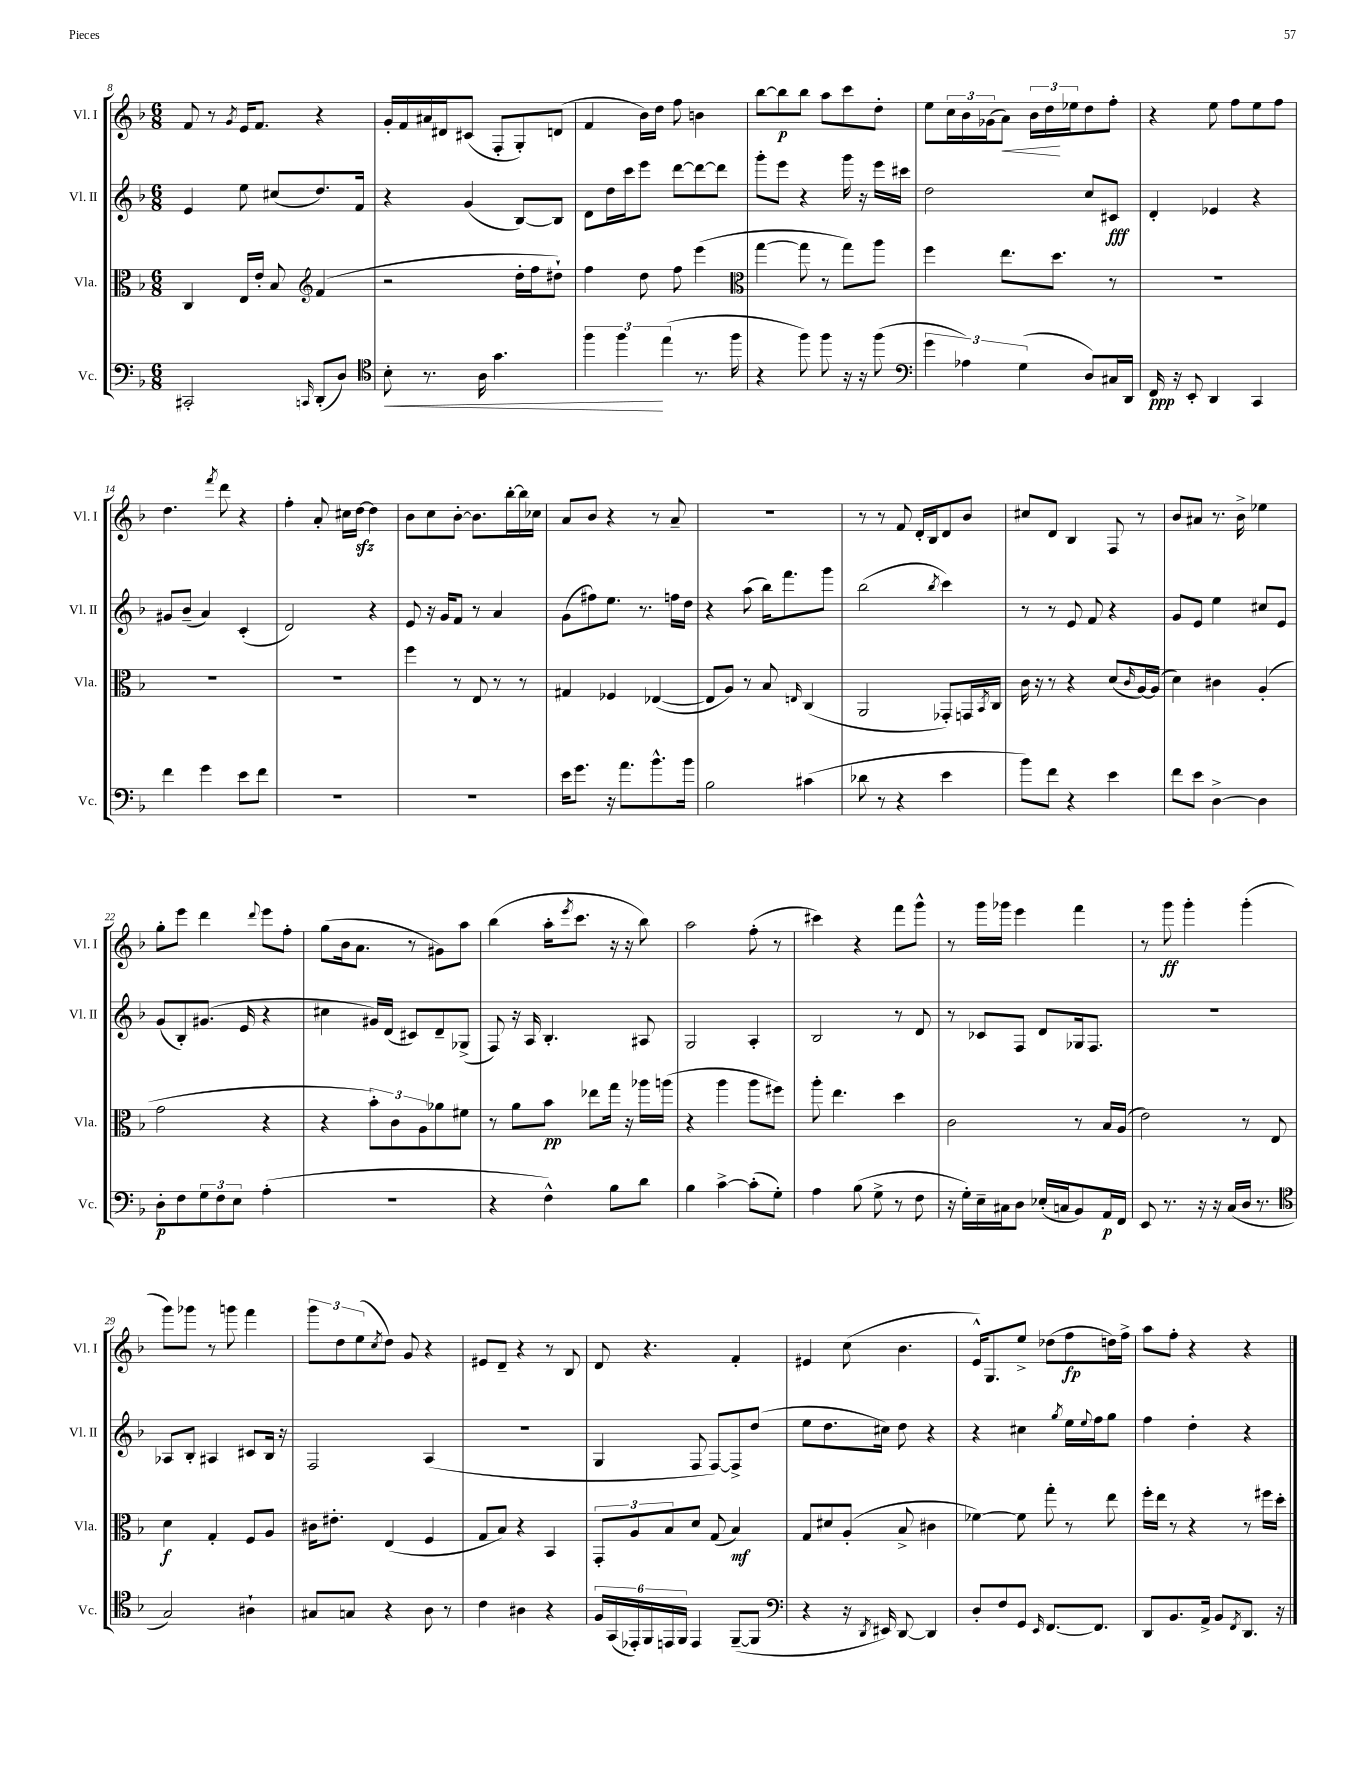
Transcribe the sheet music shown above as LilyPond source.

<<
\new StaffGroup <<
\new Staff = "s0" \with { instrumentName = "Vl. I" shortInstrumentName = "Vl. I" } {
    \clef treble \key f \major \numericTimeSignature \time 6/8
    f'8 r8 \acciaccatura { g'8 } e'16 f'8. r4 |
    g'16-. f'16 ais'16 dis'16 cis'8( f8-. g8-.) d'8( |
    f'4 bes'16) d''16 f''8 b'4 |
    bes''8~ bes''8\p bes''8 a''8 c'''8 d''8-. |
    e''8 \tuplet 3/2 { c''16 bes'16 ges'16( } a'8\<) \tuplet 3/2 { bes'16 d''16\! ees''16 } d''8 f''8-. |
    r4 e''8 f''8 e''8 f''8 |
    d''4. \acciaccatura { f'''8 } d'''8 r4 |
    f''4-. a'8-. cis''16 d''16~\sfz d''4 |
    bes'8 c''8 bes'8~-. bes'8. bes''16~-. bes''16 ces''16 |
    a'8 bes'8 r4 r8 a'8-- |
    R2. |
    r8 r8 f'8 d'16-. bes16 d'8 bes'8 |
    cis''8 d'8 bes4 f8 r8 |
    bes'8 ais'8 r8. bes'16-> ees''4 |
    g''8-. e'''8 d'''4 \appoggiatura { d'''8 } e'''8 f''8-. |
    g''8( bes'16 a'8. r8 gis'8) a''8 |
    bes''4( a''16-. \acciaccatura { e'''8 } c'''8. r16 r16 bes''8) |
    a''2 f''8-.( r8 |
    cis'''4) r4 f'''8 g'''8-^ |
    r8 g'''16 ges'''16 e'''4 f'''4 |
    r8 g'''8\ff g'''4-. g'''4-.( |
    g'''8) ges'''8 r8 g'''8 f'''4 |
    \tuplet 3/2 { g'''8 d''8 e''8( } \acciaccatura { c''8 } d''8) g'8 r4 |
    eis'8 d'8-- r4 r8 bes8 |
    d'8 r4. f'4-. |
    eis'4 c''8( bes'4. |
    e'16-^) g8. e''8-> des''8( f''8\fp d''16) f''16-> |
    a''8 f''8-. r4 r4 \bar "|." |
}
\new Staff = "s1" \with { instrumentName = "Vl. II" shortInstrumentName = "Vl. II" } {
    \clef treble \key f \major \numericTimeSignature \time 6/8
    e'4 e''8 cis''8( d''8.) f'16 |
    r4 g'4( bes8~) bes8 |
    d'8 d''16 c'''16 e'''8 d'''8~ d'''8~ d'''8 |
    g'''8-. e'''8 r4 g'''16 r16 e'''16 cis'''16 |
    d''2 c''8 cis'8\fff |
    d'4-. ees'4 r4 |
    gis'8 bes'8--( a'4) c'4-.( |
    d'2) r4 |
    e'8 r16 g'16 f'8 r8 a'4 |
    g'8( fis''8) e''8. r8. f''16 d''16 |
    r4 a''8( bes''16) f'''8. g'''8 |
    bes''2( \acciaccatura { bes''8 } c'''4) |
    r8 r8 e'8 f'8 r4 |
    g'8 e'8 e''4 cis''8 e'8 |
    g'8( bes8-.) gis'8.( e'16 r4 |
    cis''4 gis'16) d'16( cis'8) d'8-- ges8->( |
    f8) r16 a16 bes4.-. ais8 |
    g2 a4-. |
    bes2 r8 d'8 |
    r8 ces'8 f8 d'8 ges16 f8. |
    R2. |
    aes8 bes8-. ais4 cis'8 bes16 r16 |
    f2 a4( |
    R2. |
    g4 f8 f8~) f8-> d''8( |
    e''8 d''8. cis''16) d''8 r4 |
    r4 cis''4 \acciaccatura { g''8 } e''16 \appoggiatura { e''8 } f''16 g''8 |
    f''4 d''4-. r4 \bar "|." |
}
\new Staff = "s2" \with { instrumentName = "Vla." shortInstrumentName = "Vla." } {
    \clef alto \key f \major \numericTimeSignature \time 6/8
    c4 e16 e'16-. bes8 \clef treble f'4( |
    r2 d''16-. f''16 dis''8-!) |
    f''4 d''8 f''8 e'''4( |
    \clef alto g''4~ g''8 r8 g''8) a''8 |
    f''4 e''8. d''8. r8 |
    R2. |
    R2. |
    R2. |
    f''4 r8 e8 r8 r8 |
    gis4 fes4 ees4~( |
    ees8 a8) r8 bes8 \grace { e16 } c4( |
    a,2 ges,8-.) g,16 \acciaccatura { bes,8 } c16 |
    c'16 r16 r8 r4 d'8( \grace { c'16 } a16~) a16( |
    d'4) cis'4 a4-.( |
    g'2 r4 |
    r4 \tuplet 3/2 { bes'8-.) c'8 a8 } aes'8 fis'8 |
    r8 a'8 bes'8\pp ees''8 g''16 r16 aes''16 a''16( |
    r4 a''4 a''8 fis''8) |
    a''8-. e''4. d''4 |
    c'2 r8 bes16 a16( |
    e'2) r8 e8 |
    d'4\f g4-. f8 a8 |
    cis'16 eis'8.-. e4( f4 |
    g8 bes8) r4 bes,4 |
    \tuplet 3/2 { g,8-. a8 bes8 } d'8 g8( bes4\mf) |
    g8 dis'8 a8-.( bes8-> cis'4 |
    fes'4~) fes'8 g''8-. r8 e''8 |
    f''16-. e''16 r8 r4 r8 fis''16 d''16-. \bar "|." |
}
\new Staff = "s3" \with { instrumentName = "Vc." shortInstrumentName = "Vc." } {
    \clef bass \key f \major \numericTimeSignature \time 6/8
    cis,2-. \grace { c,16 } d,8-.( d8) |
    \clef tenor bes8-.\< r8. a16 g'4. |
    \tuplet 3/2 { f''4 f''4\! e''4( } r8. f''16 |
    r4 f''8) f''8 r16 r16 f''8( |
    \clef bass \tuplet 3/2 { g'4 aes4) g4( } d8) cis16 d,16 |
    f,16\ppp r16 e,8-. d,4 c,4 |
    f'4 g'4 e'8 f'8 |
    R2. |
    R2. |
    e'16 g'8. r16 a'8. bes'8.-^ bes'16 |
    bes2 cis'4( |
    des'8 r8 r4 e'4 |
    bes'8) f'8 r4 e'4 |
    f'8 e'8 d4~-> d4 |
    d8-.\p f8 \tuplet 3/2 { g8 f8 e8 } a4-.( |
    R2. |
    r4 f4-^) bes8 d'8 |
    bes4 c'4~-> c'8-.( g8-.) |
    a4 bes8( g8-> r8 f8 |
    r16 g16-.) e16-- cis16 d8 ees16-.( c16 bes,8) a,16\p f,16 |
    e,8 r8. r16 r16 c16( d16 r8. |
    \clef tenor g2) ais4-! |
    gis8 g8 r4 a8 r8 |
    c'4 ais4 r4 |
    \tuplet 6/4 { f16 g,16( ees,16-.) f,16 e,16 f,16 } e,4 f,8~--( f,8 |
    \clef bass r4 r16 \acciaccatura { d,8 } eis,16) d,8~ d,4 |
    d8-. f8 g,8 \grace { e,16 } f,8.~ f,8. |
    d,8 bes,8. a,16-> bes,8 \acciaccatura { f,8 } d,8. r16 \bar "|." |
}
>>
>>
\layout { \context { \Score currentBarNumber = #8 } }
